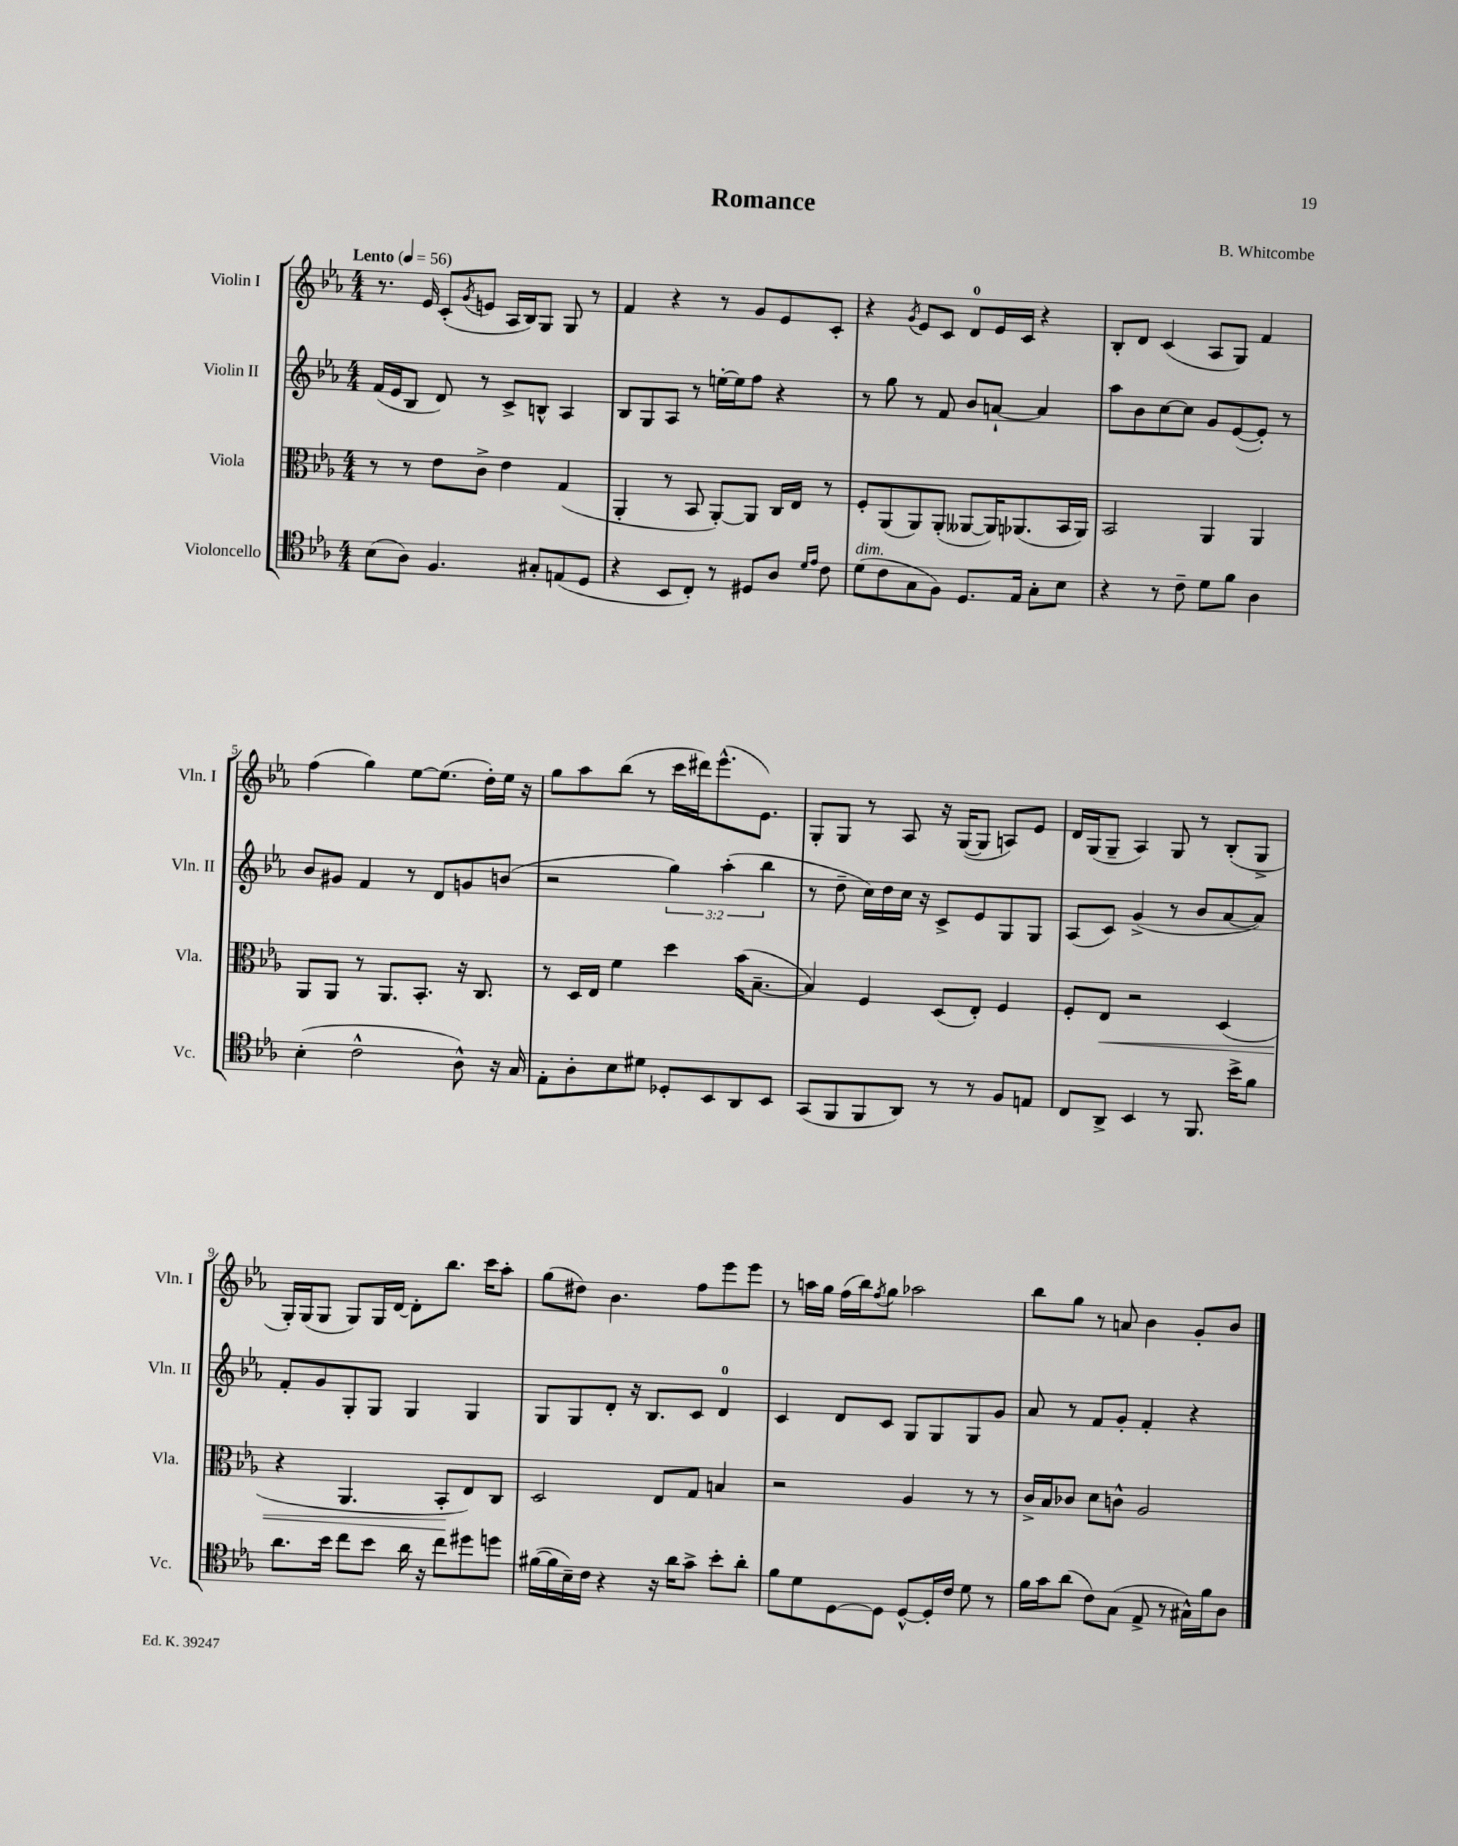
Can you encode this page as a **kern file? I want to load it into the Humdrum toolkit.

**kern	**kern	**dynam	**kern	**kern
*part4	*part3	*part3	*part2	*part1
*staff4	*staff3	*staff3	*staff2	*staff1
*I"Violoncello	*I"Viola	*	*I"Violin II	*I"Violin I
*I'Vc.	*I'Vla.	*	*I'Vln. II	*I'Vln. I
*clefC4	*clefC3	*	*clefG2	*clefG2
*k[b-e-a-]	*k[b-e-a-]	*	*k[b-e-a-]	*k[b-e-a-]
*M4/4	*M4/4	*	*M4/4	*M4/4
*MM56	*MM56	*	*MM56	*MM56
=1	=1	=1	=1	=1
!	!	!	!	!LO:TX:a:B:t=Lento
(8B-\L	8r	.	(16f/LL	8.r
.	.	.	16e-/J	.
8A-\J)	8r	.	8B-/J	.
.	.	.	.	16e-/
4.F/	8e-\L	.	8d/)	(8c'/L
.	.	.	.	8qg/
.	8c^\J	.	8r	8en/J
.	4e-\	.	8c^/L	16A-/LL
.	.	.	.	16B-/J)
8G#X'/L	.	.	8Bn^^/J	8G/J
(8En/	(4G/	.	4A-/	8G/
8D/J	.	.	.	8r
=2	=2	=2	=2	=2
4r	4AA-'/	.	8B-/L	4f/
.	.	.	8G/	.
8BB-/L	8r	.	8A-/J	4r
8C'/J)	8BB-/	.	8r	.
8r	[8AA-'/L)	.	[16een'\LL	8r
.	.	.	16ee\J]	.
8D#X/L	8AA-/J]	.	8ff\J	8g/L
8A-/J	16C/LL	.	4r	8e-/
.	16E-/JJ	.	.	.
16qqd/LL	.	.	.	.
16qqe-/JJ	.	.	.	.
8c\	8r	.	.	8c'/J
=3	=3	=3	=3	=3
!LO:TX:a:i:t=dim.	!	!	!	!
(8d\L	8F'/L	.	8r	4r
8c\	(8AA-/	.	8gg\	.
.	.	.	.	8qg/
8G\	8AA-/)	.	8r	8e-/L
8F\J)	(8AA-'/J	.	8f/	8c/J
8.D/L	[8AA--X/L	.	8b-/L	8d/L
.	16AA--/K])	.	[8an`/J	16e-/L
16E-/Jk	(8.AA-X/	.	.	16c/JJ
8G'\L	.	.	4a/]	4r
8B-\J	16BB-/L	.	.	.
.	16AA-/JJ)	.	.	.
=4	=4	=4	=4	=4
4r	2BB-/	.	8aa-\L	8B-'/L
.	.	.	8b-\	8d/J
8r	.	.	[8cc\	(4c/
8c~\	.	.	8cc\J]	.
8d\L	4AA-/	.	8g/L	8A-/L
8f\J	.	.	([8e-/	8G/J)
4A-\	4AA-/	.	8e-'/J])	4f/
.	.	.	8r	.
!!LO:LB:g=z
=5	=5	=5	=5	=5
(4B-'\	8AA-/L	.	8b-/L	(4ff\
.	8AA-/J	.	8g#X/J	.
2c^^\	8r	.	4f/	4gg\)
.	8.AA-/L	.	.	.
.	.	.	8r	[8ee-\L
.	8.BB-'/J	.	.	.
.	.	.	8d/L	(8.ee-\J]
8A-^^\)	16r	.	8gn/	.
.	8.C/	.	.	16dd'\LL)
16r	.	.	(8bn/J	16ee-\JJ
16G/	.	.	.	16r
=6	=6	=6	=6	=6
8E-'\L	8r	.	2r	8gg\L
8A-'\	16D/LL	.	.	8aa-\
.	16E-/JJ	.	.	.
8B-\	4f\	.	.	(8bb-\J
8d#X\J	.	.	.	8r
8D-X'/L	4dd\	.	6gg\)	16ccc\LL
.	.	.	.	16ddd#X\J)
8BB-/	.	.	.	(8.eee-^^\
.	.	.	(6aa-'\	.
8AA-/	(16b-\KL	.	.	.
.	[8.B-~\J	.	.	8.e-\J)
.	.	.	6bb-\	.
8BB-/J	.	.	.	.
=7	=7	=7	=7	=7
(8GG/L	4B-/])	.	8r	8G'/L
8FF/	.	.	8dd~\	8G/J
8FF/	4F/	.	16cc\LL)	8r
.	.	.	16dd\	.
8AA-/J)	.	.	16cc\JJ	8A-/
.	.	.	16r	.
8r	(8D/L	.	8c^/L	16r
.	.	.	.	([16G/KL
8r	8E-'/J)	.	8e-/	8G/J]
8F/L	4F/	.	8G/	8An/L)
8En/J	.	.	8G/J	8e-/J
=8	=8	=8	=8	=8
8C/L	8F'/L	.	(8A-/L	16d/LL
.	.	.	.	(16G/J
!	!	!LO:HP:b	!	!
8AA-^/J	8E-/J	<	8c/J)	8G~/J
4BB-/	2r	.	(4g^/	4A-/)
8r	.	.	8r	8G/
8.FF/	.	.	8b-/L	8r
.	(4D/	.	[8a-/	(8B-'/L
16b-^\KL	.	.	.	.
8f\J	.	.	8a-/J])	8G^/J
!!LO:LB:g=z
=9	=9	=9	=9	=9
8.a-\L	4r	.	8f'/L	16G'/LL)
.	.	.	.	(16G/J
.	.	.	8g/	8G/J
16b-\Jk	.	.	.	.
8cc\L	4.AA-/	.	8G'/	8G/L)
8b-\J	.	.	8G/J	16G/L
.	.	.	.	[16d/JJ
16a-\	.	.	4G/	8d'\L]
16r	.	.	.	.
8cc\L	8BB-'/L	.	.	8.bb-\J
8dd#X\	8E-/)	[	4G/	.
.	.	.	.	16ccc\KL
8ddn\J	8C/J	.	.	8aa-'\J
=10	=10	=10	=10	=10
([16f#X\LL	2D/	.	8G/L	(8gg\L
16f#\]	.	.	.	.
16B-~\)	.	.	8G/	8dd#X\J)
16c\JJ	.	.	.	.
4r	.	.	8d'/J	4.b-\
.	.	.	16r	.
.	.	.	8.B-/L	.
16r	8E-/L	.	.	.
16a-\KL	.	.	.	.
8g^\J	8G/J	.	8c/J	8ff\L
8b-'\L	4Bn/	.	4d/	8eee-\
8a-'\J	.	.	.	8eee-\J
=11	=11	=11	=11	=11
8f\L	2r	.	4c/	8r
8d\	.	.	.	16aan\LL
.	.	.	.	16gg\JJ
[8D\	.	.	8d/L	(16ff\LL
.	.	.	.	16bb-\J)
.	.	.	.	8qff/
8D\J]	.	.	8c/J	8gg\J
[8D^^/L	4A-/	.	8G/L	2aa-X\
16D'/L]	.	.	8G/	.
16c/JJ	.	.	.	.
8d\	8r	.	8G/	.
8r	8r	.	8g/J	.
=12	=12	=12	=12	=12
16f\LL	16c^/LL	.	8a-/	8bb-\L
16g\J	16B-/J	.	.	.
(8a-\J	8c-X/J	.	8r	8gg\J
8c\L)	8d\L	.	8f/L	8r
(8G\J	8cn^^\J	.	8g'/J	8an/
8E-^/	2A-/	.	4f'/	4b-\
8r	.	.	.	.
16G#X^^\LL)	.	.	4r	8g'/L
16f\J	.	.	.	.
8A-\J	.	.	.	8b-/J
==	==	==	==	==
*-	*-	*-	*-	*-
